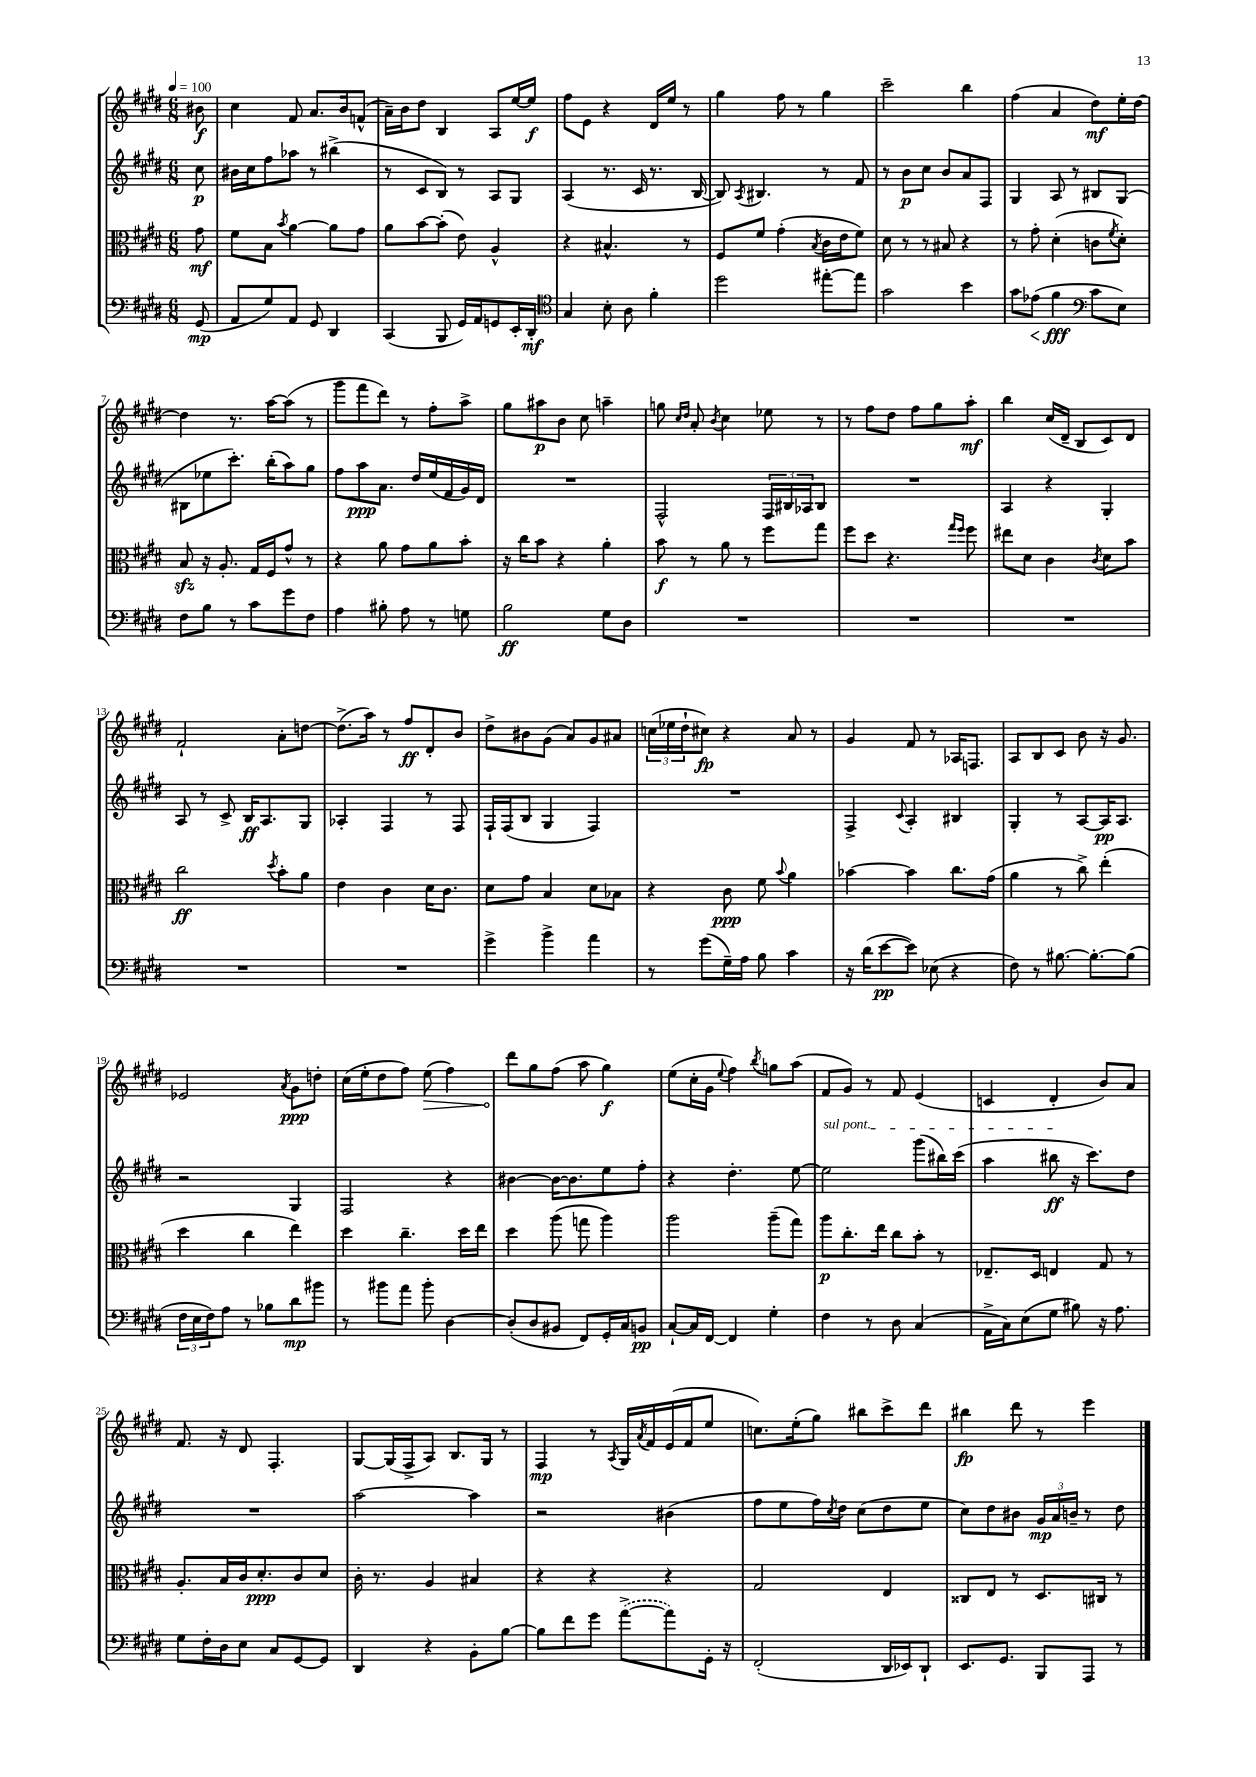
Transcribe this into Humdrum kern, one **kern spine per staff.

**kern	**dynam	**kern	**dynam	**kern	**dynam	**kern	**dynam
*part4	*part4	*part3	*part3	*part2	*part2	*part1	*part1
*staff4	*staff4	*staff3	*staff3	*staff2	*staff2	*staff1	*staff1
*clefF4	*	*clefC3	*	*clefG2	*	*clefG2	*
*k[f#c#g#d#]	*	*k[f#c#g#d#]	*	*k[f#c#g#d#]	*	*k[f#c#g#d#]	*
*M6/8	*	*M6/8	*	*M6/8	*	*M6/8	*
*MM100	*	*MM100	*	*MM100	*	*MM100	*
=	=	=	=	=	=	=	=
(8GG#/	mp	8g#\	mf	8cc#\	p	8b#X\	f
=1	=1	=1	=1	=1	=1	=1	=1
8AA/L	.	8f#\L	.	16b#X\LL	.	4cc#\	.
.	.	.	.	16cc#\J	.	.	.
8G#/)	.	8B\J	.	8ff#\	.	.	.
.	.	8qb/	.	.	.	.	.
8AA/J	.	[4a\	.	8aa-X\J	.	8f#/	.
8GG#/	.	.	.	8r	.	8.a/L	.
4DD#/	.	8a\L]	.	(4bb#X^\	.	.	.
.	.	.	.	.	.	16b/k	.
.	.	8g#\J	.	.	.	(8fn^^/J	.
=2	=2	=2	=2	=2	=2	=2	=2
(4CC#/	.	8a\L	.	8r	.	16a~\LL)	.
.	.	.	.	.	.	16b\J	.
.	.	[8b\	.	8c#/L	.	8dd#\J	.
8BBB/	.	(8b'\J]	.	8B/J)	.	4B/	.
16GG#/LL)	.	8e\)	.	8r	.	.	.
16AA/J	.	.	.	.	.	.	.
8GGn/	.	4A^^/	.	8A/L	.	8A/L	.
16EE'/L	.	.	.	8G#/J	.	[16ee/L	.
16DD#'/JJ	mf	.	.	.	.	16ee/JJ]	f
=3	=3	=3	=3	=3	=3	=3	=3
*clefC4	*	*	*	*	*	*	*
4G#/	.	4r	.	(4A/	.	8ff#\L	.
.	.	.	.	.	.	8e\J	.
8B'\	.	4.B#X^^/	.	8.r	.	4r	.
8A\	.	.	.	.	.	.	.
.	.	.	.	16c#/	.	.	.
4f#'\	.	.	.	8.r	.	16d#/LL	.
.	.	.	.	.	.	16ee/JJ	.
.	.	8r	.	.	.	8r	.
.	.	.	.	[16B/	.	.	.
=4	=4	=4	=4	=4	=4	=4	=4
2dd#\	.	8F#/L	.	8B/])	.	4gg#\	.
.	.	.	.	8qA/	.	.	.
.	.	8f#/J	.	4.B#X/	.	.	.
.	.	(4g#'\	.	.	.	8ff#\	.
.	.	.	.	.	.	8r	.
.	.	8qB/	.	.	.	.	.
[8ee#X'\L	.	16c#\LL	.	8r	.	4gg#\	.
.	.	16e\J	.	.	.	.	.
8ee#\J]	.	8f#\J)	.	8f#/	.	.	.
=5	=5	=5	=5	=5	=5	=5	=5
2g#\	.	8d#\	.	8r	.	2ccc#~\	.
.	.	8r	.	8b\L	p	.	.
.	.	8r	.	8cc#\J	.	.	.
.	.	8B#X/	.	8b/L	.	.	.
4b\	.	4r	.	8a/	.	4bb\	.
.	.	.	.	8F#/J	.	.	.
=6	=6	=6	=6	=6	=6	=6	=6
8g#\L	.	8r	.	4G#/	.	(4ff#\	.
!	!LO:HP:b	!	!	!	!	!	!
(8e-X\J	<	8g#'\	.	.	.	.	.
4f#\	fff	(4d#'\	.	8A/	.	4a/	.
.	.	.	.	8r	.	.	.
*clefF4	*	*	*	*	*	*	*
8c#\L	[	8cn\L	.	8B#X/L	.	8dd#\L)	mf
.	.	8qf#/	.	.	.	.	.
8E\J)	.	8d#'\J)	.	(8G#/J	.	16ee'\L	.
.	.	.	.	.	.	[16dd#\JJ	.
!!LO:LB:g=z
=7	=7	=7	=7	=7	=7	=7	=7
8F#\L	.	8Bzz/	.	8B#X\L	.	4dd#\]	.
8B\J	.	16r	.	8ee-X\	.	.	.
.	.	8.A'/	.	.	.	.	.
8r	.	.	.	8.ccc#'\J)	.	8.r	.
8c#\L	.	16G#/LL	.	.	.	.	.
.	.	16F#/J	.	(16bb'\KL	.	[16aa\KL	.
8g#\	.	8g#^^/J	.	8aa\)	.	(8aa\J]	.
8F#\J	.	8r	.	8gg#\J	.	8r	.
=8	=8	=8	=8	=8	=8	=8	=8
4A\	.	4r	.	8ff#\L	.	8ggg#\L	.
.	.	.	.	8aa\	ppp	8fff#\	.
8B#X'\	.	8a\	.	8.a\J	.	8ddd#\J)	.
8A\	.	8g#\L	.	.	.	8r	.
.	.	.	.	16dd#/LL	.	.	.
8r	.	8a\	.	(16ee/	.	8ff#'\L	.
.	.	.	.	16f#/	.	.	.
8Gn\	.	8b'\J	.	16g#/)	.	8aa^\J	.
.	.	.	.	16d#/JJ	.	.	.
=9	=9	=9	=9	=9	=9	=9	=9
2B\	ff	16r	.	2.r	.	8gg#\L	.
.	.	16cc#\KL	.	.	.	.	.
.	.	8b\J	.	.	.	8aa#X\	p
.	.	4r	.	.	.	8b\J	.
.	.	.	.	.	.	8cc#\	.
8G#\L	.	4a'\	.	.	.	4aan~\	.
8D#\J	.	.	.	.	.	.	.
=10	=10	=10	=10	=10	=10	=10	=10
2.r	.	8b\	f	2F#^^/	.	8ggn\	.
.	.	.	.	.	.	16qqcc#/LL	.
.	.	.	.	.	.	16qqdd#/JJ	.
.	.	8r	.	.	.	8a'/	.
.	.	.	.	.	.	8qb/	.
.	.	8a\	.	.	.	4cc#\	.
.	.	8r	.	.	.	.	.
.	.	8ff#\L	.	24F#/LL	.	8ee-X\	.
.	.	.	.	24B#X/	.	.	.
.	.	.	.	24A-X/J	.	.	.
.	.	8gg#\J	.	8B#/J	.	8r	.
=11	=11	=11	=11	=11	=11	=11	=11
2.r	.	8ff#\L	.	2.r	.	8r	.
.	.	8dd#\J	.	.	.	8ff#\L	.
.	.	4.r	.	.	.	8dd#\J	.
.	.	.	.	.	.	8ff#\L	.
.	.	.	.	.	.	8gg#\	.
.	.	16qqgg#/LL	.	.	.	.	.
.	.	16qqff#/JJ	.	.	.	.	.
.	.	8ff#\	.	.	.	8aa'\J	mf
=12	=12	=12	=12	=12	=12	=12	=12
2.r	.	8ee#X\L	.	4A/	.	4bb\	.
.	.	8d#\J	.	.	.	.	.
.	.	4c#\	.	4r	.	(16cc#/LL	.
.	.	.	.	.	.	16d#~/JJ	.
.	.	.	.	.	.	8B/L	.
.	.	8qc#/	.	.	.	.	.
.	.	8d#\L	.	4G#'/	.	8c#/)	.
.	.	8b\J	.	.	.	8d#/J	.
!!LO:LB:g=z
=13	=13	=13	=13	=13	=13	=13	=13
2.r	.	2cc#\	ff	8A/	.	2f#`/	.
.	.	.	.	8r	.	.	.
.	.	.	.	8c#^/	.	.	.
.	.	.	.	16B/KL	ff	.	.
.	.	.	.	8.A/	.	.	.
.	.	8qdd#/	.	.	.	.	.
.	.	8b'\L	.	.	.	8a'\L	.
.	.	8a\J	.	8G#/J	.	[8ddn\J	.
=14	=14	=14	=14	=14	=14	=14	=14
2.r	.	4e\	.	4A-X'/	.	(8.dd^\L]	.
.	.	.	.	.	.	16aa\Jk)	.
.	.	4c#\	.	4F#/	.	8r	.
.	.	.	.	.	.	8ff#/L	ff
.	.	16d#\KL	.	8r	.	8d#'/	.
.	.	8.c#\J	.	.	.	.	.
.	.	.	.	8F#/	.	8b/J	.
=15	=15	=15	=15	=15	=15	=15	=15
4g#^\	.	8d#\L	.	16F#`/LL	.	8dd#^\L	.
.	.	.	.	(16F#/J	.	.	.
.	.	8g#\J	.	8B/J	.	8b#X\	.
4b^\	.	4B/	.	4G#/	.	(8g#\J	.
.	.	.	.	.	.	8a/L)	.
4a\	.	8d#\L	.	4F#/)	.	8g#/	.
.	.	8B-X\J	.	.	.	8a#X/J	.
=16	=16	=16	=16	=16	=16	=16	=16
8r	.	4r	.	2.r	.	(24ccn\LL	.
.	.	.	.	.	.	24ee-X\	.
.	.	.	.	.	.	24dd#`\J	.
(8g#\L	.	.	.	.	.	8cc#X\J)	fp
16G#~\L)	.	8c#\	ppp	.	.	4r	.
16A\JJ	.	.	.	.	.	.	.
8B\	.	8f#\	.	.	.	.	.
.	.	8qqb/	.	.	.	.	.
4c#\	.	4a\	.	.	.	8a/	.
.	.	.	.	.	.	8r	.
=17	=17	=17	=17	=17	=17	=17	=17
16r	.	[4b-X\	.	4F#^/	.	4g#/	.
(16d#\KL	.	.	.	.	.	.	.
[8e\	pp	.	.	.	.	.	.
.	.	.	.	8qqc#/	.	.	.
8e\J])	.	4b-\]	.	4A'/	.	8f#/	.
(8E-X\	.	.	.	.	.	8r	.
4r	.	8.cc#\L	.	4B#X/	.	16A-X/KL	.
.	.	.	.	.	.	8.Fn/J	.
.	.	(16g#\Jk	.	.	.	.	.
=18	=18	=18	=18	=18	=18	=18	=18
8F#\)	.	4a\	.	4G#'/	.	8A/L	.
8r	.	.	.	.	.	8B/	.
[8.B#X\	.	8r	.	8r	.	8c#/J	.
.	.	8cc#^\)	.	[8A/L	.	8b\	.
8.B#'\L_	.	.	.	.	.	.	.
.	.	(4ee'\	.	16A/K]	pp	16r	.
.	.	.	.	8.A/J	.	8.g#/	.
(8B#\J]	.	.	.	.	.	.	.
!!LO:LB:g=z
=19	=19	=19	=19	=19	=19	=19	=19
24F#\LL	.	4dd#\	.	2r	.	2e-X/	.
24E\	.	.	.	.	.	.	.
24F#\J)	.	.	.	.	.	.	.
8A\J	.	.	.	.	.	.	.
8r	.	4cc#\	.	.	.	.	.
8B-X\L	.	.	.	.	.	.	.
.	.	.	.	.	.	8qa/	.
8d#\	mp	4ee\)	.	4G#/	.	8g#\L	ppp
8b#X\J	.	.	.	.	.	8ddn'\J	.
=20	=20	=20	=20	=20	=20	=20	=20
8r	.	4dd#\	.	2F#/	.	(16cc#\LL	.
.	.	.	.	.	.	16ee'\J	.
8b#X\L	.	.	.	.	.	8dd#\	.
8a\J	.	4.cc#~\	.	.	.	8ff#\J)	.
!	!	!	!	!	!	!	!LO:HP:b
8b#'\	.	.	.	.	.	(8ee\	>
[4D#\	.	.	.	4r	.	4ff#\)	.
.	.	16dd#\LL	.	.	.	.	.
.	.	16ee\JJ	.	.	.	.	.
=21	=21	=21	=21	=21	=21	=21	=21
(8D#'/L]	.	4dd#\	.	[4b#X\	.	8ddd#\L	.
8D#/	.	.	.	.	.	8gg#\	]
8BB#X/J	.	(8aa\	.	16b#\KL_	.	(8ff#\J	.
.	.	.	.	8.b#\]	.	.	.
8FF#/L)	.	8ggn\	.	.	.	8aa\	.
16GG#'/L	.	4aa\)	.	8ee\	.	4gg#\)	f
16C#/J	.	.	.	.	.	.	.
8BBn/J	pp	.	.	8ff#'\J	.	.	.
=22	=22	=22	=22	=22	=22	=22	=22
[8C#`/L	.	2aa\	.	4r	.	(8ee\L	.
16C#/L]	.	.	.	.	.	16cc#'\L	.
[16FF#/JJ	.	.	.	.	.	16g#\JJ	.
.	.	.	.	.	.	8qqee/	.
4FF#/]	.	.	.	4.dd#'\	.	4ff#\)	.
.	.	.	.	.	.	8qbb/	.
4G#'\	.	(8aa~\L	.	.	.	8ggn\L	.
.	.	8gg#\J)	.	[8ee\	.	(8aa\J	.
=23	=23	=23	=23	=23	=23	=23	=23
!	!	!	!	!LO:TX:a:i:t=sul pont.	!	!	!
4F#\	.	8aa\L	p	2ee\]	.	8f#/L	.
.	.	8.cc#'\	.	.	.	8g#/J)	.
8r	.	.	.	.	.	8r	.
.	.	16ee\Jk	.	.	.	.	.
8D#\	.	8cc#\L	.	.	.	8f#/	.
(4C#/	.	8b'\J	.	(8ggg#\L	.	(4e/	.
.	.	8r	.	16bb#X\L)	.	.	.
.	.	.	.	(16ccc#\JJ	.	.	.
=24	=24	=24	=24	=24	=24	=24	=24
16AA^\LL	.	8.E-X~/L	.	4aa\	.	4cn/	.
16C#\J)	.	.	.	.	.	.	.
(8E\	.	.	.	.	.	.	.
.	.	16D#/Jk	.	.	.	.	.
8G#\J	.	4En/	.	8bb#X\	ff	4d#'/	.
8B#X\)	.	.	.	16r	.	.	.
.	.	.	.	8.ccc#\L)	.	.	.
16r	.	8G#/	.	.	.	8b/L)	.
8.A\	.	.	.	.	.	.	.
.	.	8r	.	8dd#\J	.	8a/J	.
!!LO:LB:g=z
=25	=25	=25	=25	=25	=25	=25	=25
8G#\L	.	8.A'/L	.	2.r	.	8.f#/	.
16F#'\L	.	.	.	.	.	.	.
16D#\J	.	16B/L	.	.	.	16r	.
8E\J	.	16c#/J	.	.	.	8d#/	.
.	.	8.d#'/	ppp	.	.	.	.
8C#/L	.	.	.	.	.	4.F#'/	.
[8GG#/	.	8c#/	.	.	.	.	.
8GG#/J]	.	8d#/J	.	.	.	.	.
=26	=26	=26	=26	=26	=26	=26	=26
4DD#/	.	16c#'\	.	[2aa\	.	[8G#/L	.
.	.	8.r	.	.	.	.	.
.	.	.	.	.	.	(16G#/L]	.
.	.	.	.	.	.	16F#^/J	.
4r	.	4A/	.	.	.	8A/J)	.
.	.	.	.	.	.	8.B/L	.
8BB'\L	.	4B#X/	.	4aa\]	.	.	.
.	.	.	.	.	.	16G#/Jk	.
[8B\J	.	.	.	.	.	8r	.
=27	=27	=27	=27	=27	=27	=27	=27
8B\L]	.	4r	.	2r	.	4F#/	mp
8f#\	.	.	.	.	.	.	.
8g#\J	.	4r	.	.	.	8r	.
.	.	.	.	.	.	8qA/	.
([8a^\L	.	.	.	.	.	16G#/LL	.
.	.	.	.	.	.	8qa/	.
.	.	.	.	.	.	16f#/	.
8a\])	.	4r	.	(4b#X\	.	(16e/	.
.	.	.	.	.	.	16f#/J	.
16GG#'\Jk	.	.	.	.	.	8ee/J	.
16r	.	.	.	.	.	.	.
=28	=28	=28	=28	=28	=28	=28	=28
(2FF#'/	.	2G#/	.	8ff#\L	.	8.ccn\L)	.
.	.	.	.	8ee\	.	.	.
.	.	.	.	.	.	(16ee'\k	.
.	.	.	.	16ff#\L)	.	8gg#\J)	.
.	.	.	.	8qcc#/	.	.	.
.	.	.	.	16dd#\JJ	.	.	.
.	.	.	.	(8cc#\L	.	8bb#X\L	.
16DD#/LL	.	4E/	.	8dd#\	.	8ccc#^\	.
16EE-X/J)	.	.	.	.	.	.	.
8DD#`/J	.	.	.	8ee\J	.	8ddd#\J	.
=29	=29	=29	=29	=29	=29	=29	=29
8.EE/L	.	8C##X/L	.	8cc#\L)	.	4bb#X\	fp
.	.	8E/J	.	8dd#\	.	.	.
8.GG#/J	.	.	.	.	.	.	.
.	.	8r	.	8b#X\J	.	8ddd#\	.
8BBB/L	.	8.D#/L	.	24g#/LL	mp	8r	.
.	.	.	.	24a/	.	.	.
.	.	.	.	24bn~/JJ	.	.	.
8AAA/J	.	.	.	8r	.	4eee\	.
.	.	16C#X/Jk	.	.	.	.	.
8r	.	8r	.	8dd#\	.	.	.
==	==	==	==	==	==	==	==
*-	*-	*-	*-	*-	*-	*-	*-
